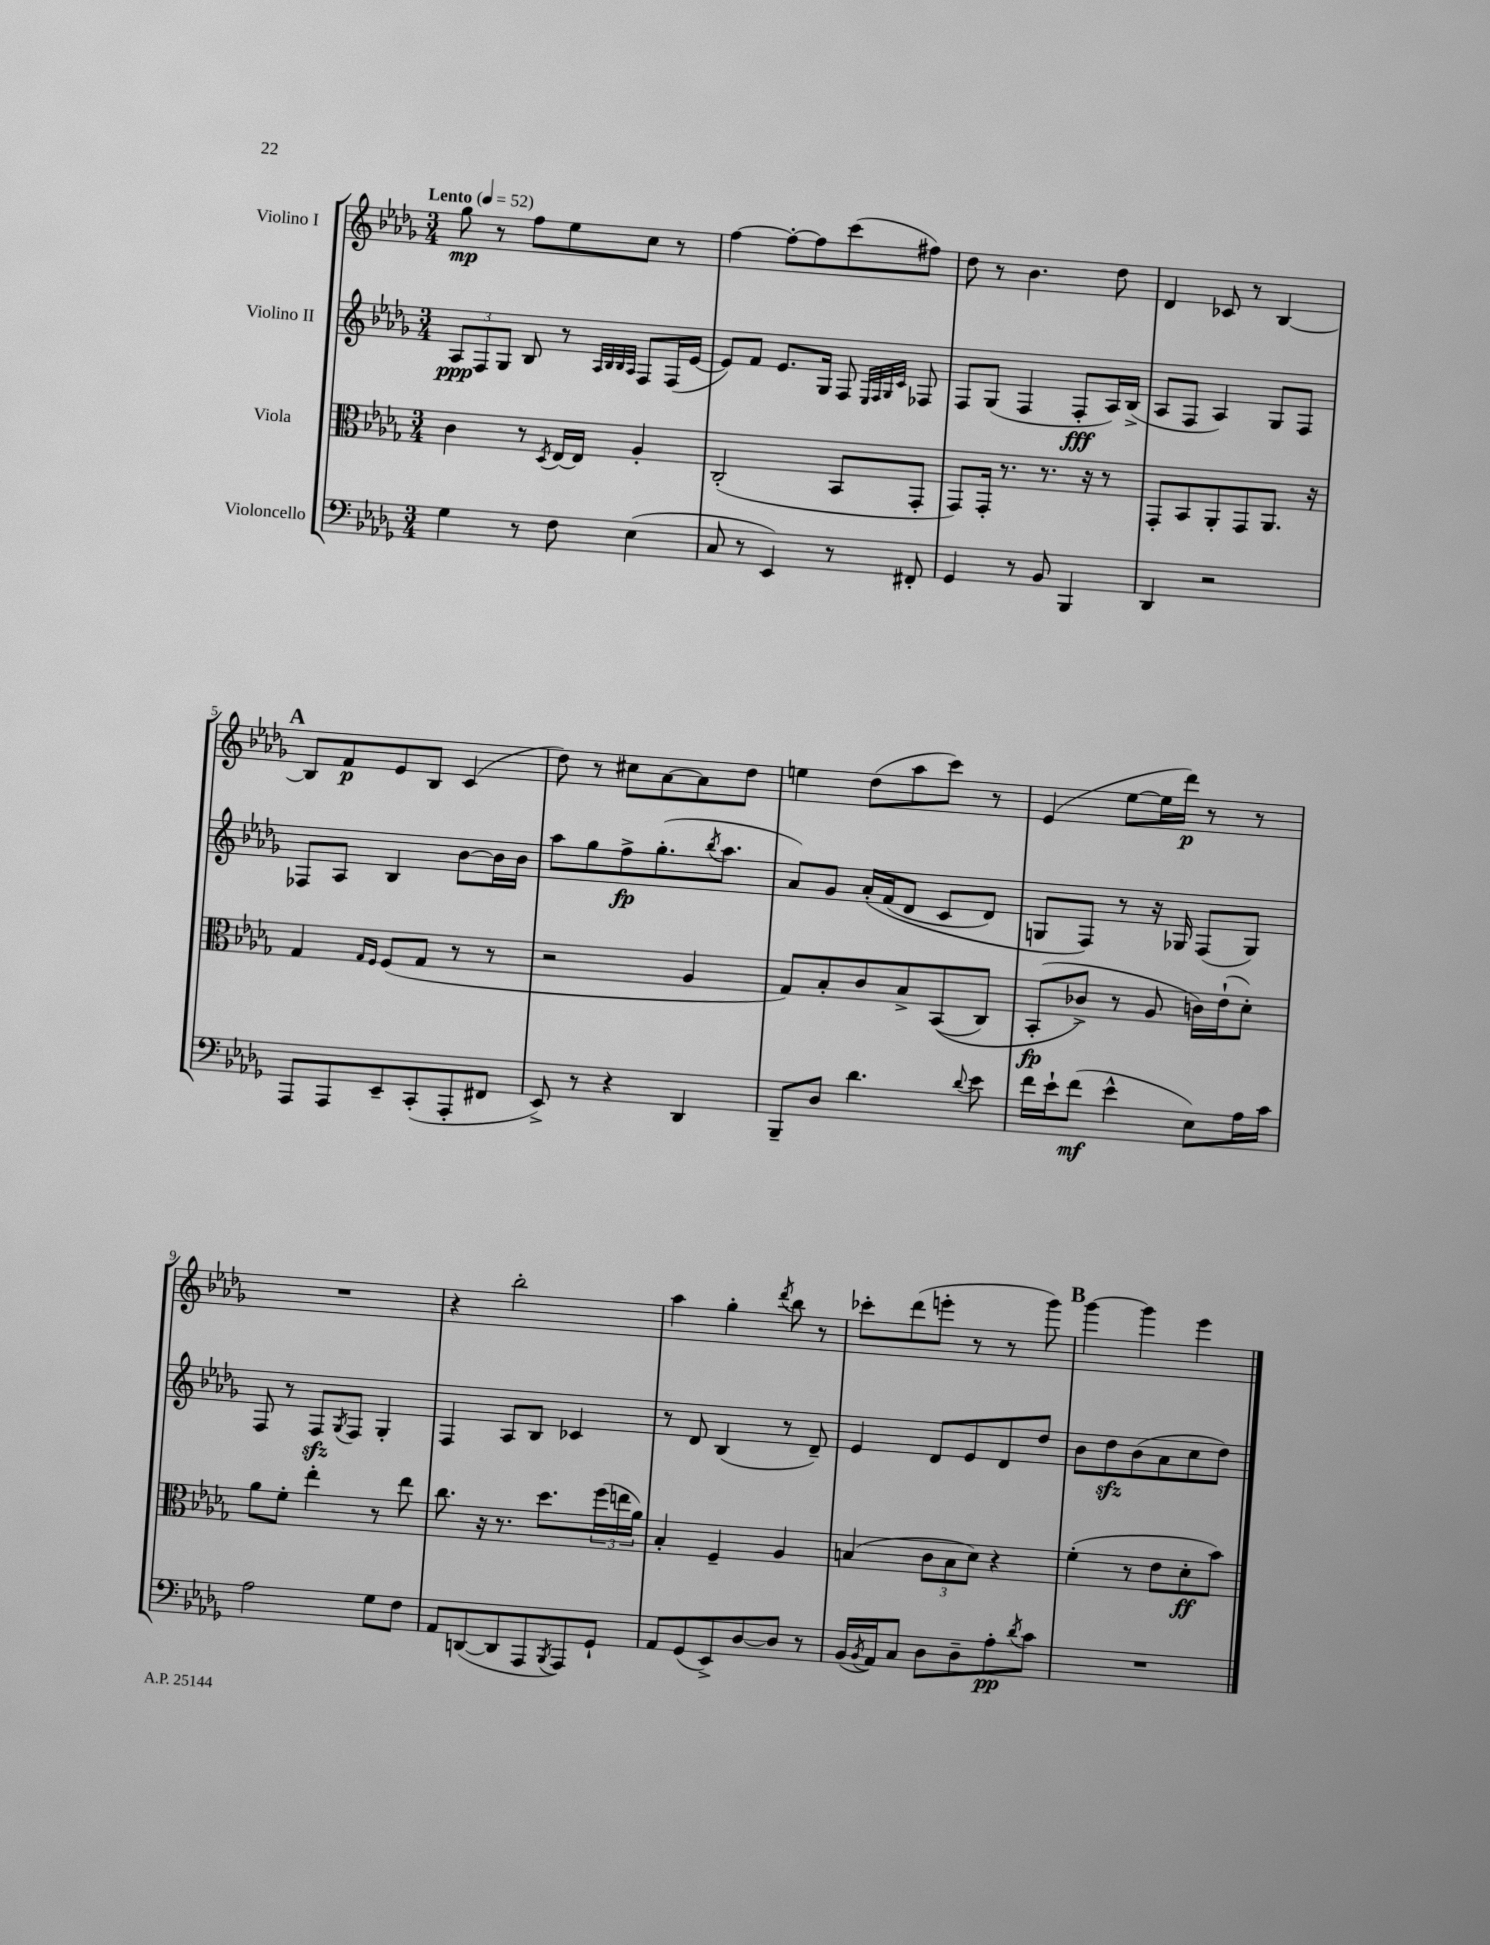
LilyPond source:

<<
\new StaffGroup <<
\new Staff = "s0" \with { instrumentName = "Violino I" } {
    \clef treble \key des \major \numericTimeSignature \time 3/4 \tempo "Lento" 4 = 52
    ges''8\mp r8 f''8 ees''8 c''8 r8 |
    f''4~ f''8~-. f''8 c'''8( fis''8) |
    des''8 r8 bes'4. des''8 |
    des'4 ces'8 r8 bes4~ |
    \mark \markup { \bold "A" } bes8 f'8\p ees'8 bes8 c'4( |
    des''8) r8 cis''8 aes'8~ aes'8 des''8 |
    e''4 des''8( aes''8 c'''8) r8 |
    ees'4( ees''8~ ees''16 des'''16\p) r8 r8 |
    R2. |
    r4 bes''2-. |
    aes''4 ges''4-. \acciaccatura { des'''8 } bes''8 r8 |
    ces'''8-. des'''8( e'''8-. r8 r8 ges'''8) |
    \mark \markup { \bold "B" } ges'''4~ ges'''4 ees'''4 \bar "|." |
}
\new Staff = "s1" \with { instrumentName = "Violino II" } {
    \clef treble \key des \major \numericTimeSignature \time 3/4
    \tuplet 3/2 { aes8\ppp f8 ges8 } bes8 r8 \grace { aes32 bes32 bes32 aes32 } f8 f16( ees'16~ |
    ees'8) f'8 ees'8. ges16 f8 \grace { ees32 f32 ges32 c'32 } fes8 |
    f8 ges8( f4 f8-.\fff aes16) bes16->( |
    aes8 f8 aes4) ges8 f8 |
    \mark \markup { \bold "A" } fes8 aes8 bes4 bes'8~ bes'16 bes'16 |
    aes''8 ges''8 f''8->\fp ges''8.-.( \acciaccatura { bes''8 } aes''8. |
    aes'8) ges'8 aes'16-.\( f'16( des'8 c'8 des'8) |
    g8 f8\) r8 r16 ges16 f8( ges8) |
    f8 r8 f8\sfz \acciaccatura { ges8 } f8 ges4-. |
    f4 aes8 bes8 ces'4 |
    r8 des'8 bes4( r8 des'8--) |
    ees'4 des'8 ees'8 des'8 des''8 |
    \mark \markup { \bold "B" } bes'8 des''8\sfz bes'8( aes'8 c''8 des''8) \bar "|." |
}
\new Staff = "s2" \with { instrumentName = "Viola" } {
    \clef alto \key des \major \numericTimeSignature \time 3/4
    c'4 r8 \acciaccatura { des8 } ees16~ ees16 aes4-. |
    c2-.( bes,8 ges,8-. |
    ges,8) ges,16-. r8. r8. r16 r8 |
    ges,8-. bes,8 aes,8-. ges,8 aes,8. r16 |
    \mark \markup { \bold "A" } ges4 \grace { ges16 f16 } f8( ges8 r8 r8 |
    r2 aes4 |
    ges8) bes8-. c'8 bes8-> bes,8(\( c8) |
    bes,8-.\fp( ces'8->\) r8 aes8 c'16) ees'16-!( des'8-.) |
    aes'8 f'8-. ees''4-. r8 ees''8 |
    c''8. r16 r8. des''8. \tuplet 3/2 { f''16( e''16 aes'16) } |
    bes4-. f4-- aes4 |
    b4( \tuplet 3/2 { c'8 b8 des'8) } r4 |
    \mark \markup { \bold "B" } f'4-.( r8 ees'8 des'8-.\ff bes'8) \bar "|." |
}
\new Staff = "s3" \with { instrumentName = "Violoncello" } {
    \clef bass \key des \major \numericTimeSignature \time 3/4
    ges4 r8 f8 ees4( |
    c8 r8 ees,4) r8 fis,8-. |
    ges,4 r8 bes,8 bes,,4 |
    des,4 r2 |
    \mark \markup { \bold "A" } aes,,8 aes,,8 ees,8-- c,8-.( aes,,8-. fis,8 |
    ees,8->) r8 r4 des,4 |
    bes,,8-- des8 des'4. \appoggiatura { des'8 } ees'8 |
    f'16 ees'16-! f'8\mf( ees'4-^ ees8) aes16 c'16 |
    aes2 ges8 f8 |
    aes,8 d,8~( d,8 aes,,8 \acciaccatura { bes,,8 } aes,,8) ges,8-! |
    aes,8 ges,8( ees,8->) des8~ des8 r8 |
    bes,16( \acciaccatura { bes,8 } aes,16) c8 des8 des8-- aes8-.\pp \acciaccatura { des'8 } c'8 |
    \mark \markup { \bold "B" } R2. \bar "|." |
}
>>
>>
